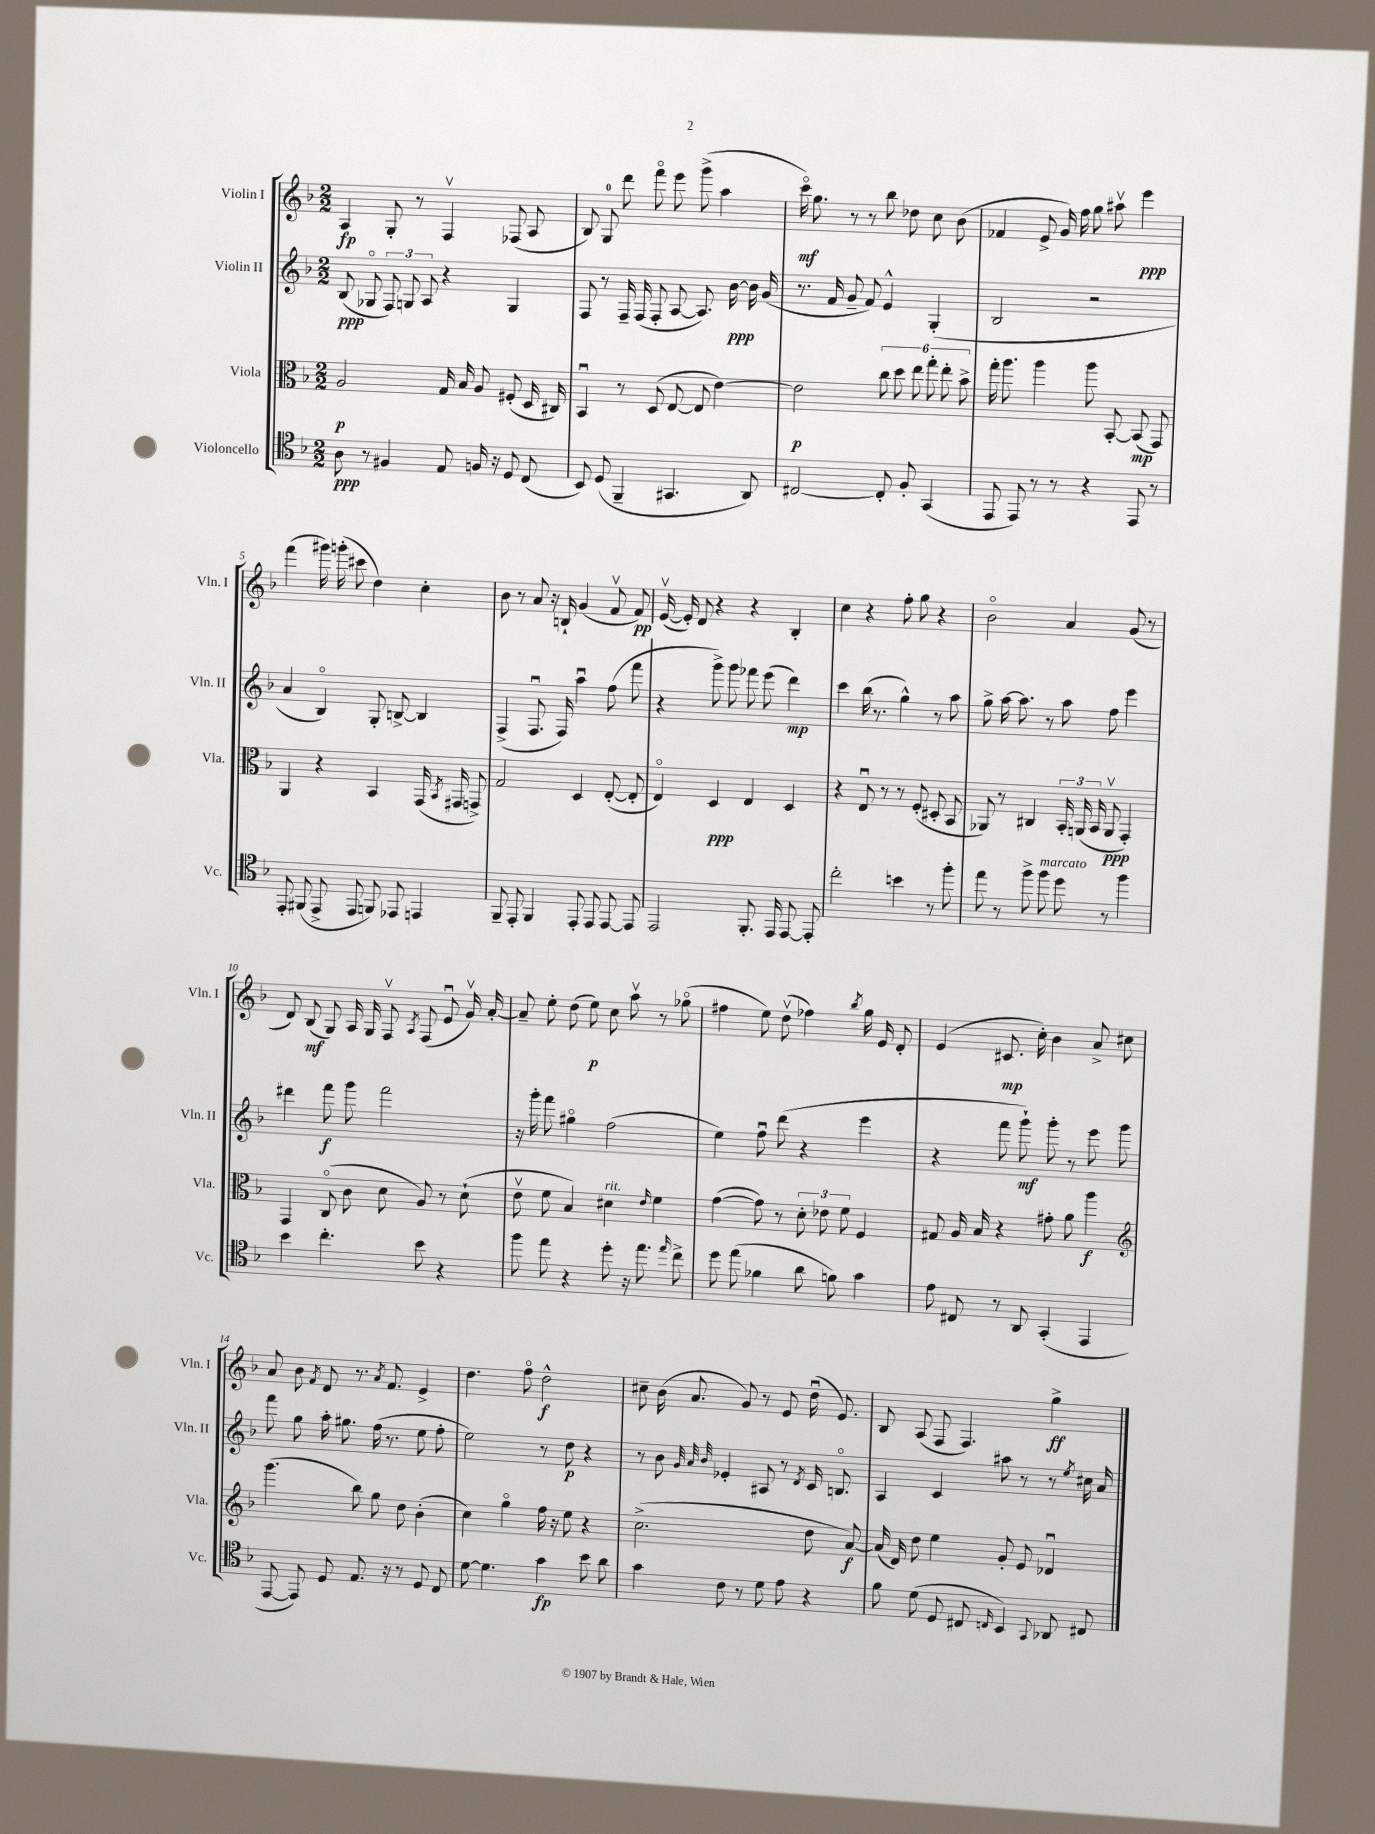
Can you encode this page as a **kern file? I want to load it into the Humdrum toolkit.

**kern	**dynam	**kern	**dynam	**kern	**dynam	**kern	**dynam
*part4	*part4	*part3	*part3	*part2	*part2	*part1	*part1
*staff4	*staff4	*staff3	*staff3	*staff2	*staff2	*staff1	*staff1
*I"Violoncello	*	*I"Viola	*	*I"Violin II	*	*I"Violin I	*
*I'Vc.	*	*I'Vla.	*	*I'Vln. II	*	*I'Vln. I	*
*clefC4	*	*clefC3	*	*clefG2	*	*clefG2	*
*k[b-]	*	*k[b-]	*	*k[b-]	*	*k[b-]	*
*M2/2	*	*M2/2	*	*M2/2	*	*M2/2	*
=1	=1	=1	=1	=1	=1	=1	=1
8A\	ppp	2A/	p	(8B-/	ppp	4A/	fp
8r	.	.	.	8G-X/	.	.	.
4F#X/	.	.	.	12F/)	.	8G'/	.
.	.	.	.	12Gn/	.	.	.
.	.	.	.	.	.	8r	.
.	.	.	.	12A/	.	.	.
8E/	.	16G/	.	4r	.	4Fv/	.
.	.	16B-/	.	.	.	.	.
16Fn/	.	8A/	.	.	.	.	.
16r	.	.	.	.	.	.	.
8D/	.	(8F#X'/	.	4G/	.	(8F-X/	.
(8C/	.	16D/	.	.	.	8A/	.
.	.	16C#X/)	.	.	.	.	.
=2	=2	=2	=2	=2	=2	=2	=2
8BB-/)	.	4BB-u/	.	8F/	.	8B-/)	.
(8D/	.	.	.	8r	.	8G/	.
4FF~/	.	8r	.	16F~/	.	8ddd\	.
.	.	.	.	(16F/	.	.	.
.	.	(8D/	.	8F'/	.	8fff\	.
4.GG#X/	.	[8E/	.	[8A/	.	8eee\	.
.	.	8E/]	.	8.A/])	.	(8ggg^\	.
.	.	[4e\)	.	.	.	4aa\	.
.	.	.	.	[16b-\	ppp	.	.
8AA/)	.	.	.	16b-\]	.	.	.
.	.	.	.	(16g/	.	.	.
=3	=3	=3	=3	=3	=3	=3	=3
[2C#X/	.	2e\]	p	8.r	.	16ccc\)	mf
.	.	.	.	.	.	8.gg\	.
.	.	.	.	16f/	.	.	.
.	.	.	.	8g~/	.	8r	.
.	.	.	.	8f/)	.	8r	.
8C#'/]	.	12cc\	.	4e^^/	.	8bb-\	.
.	.	12dd\	.	.	.	.	.
8F'/	.	.	.	.	.	8dd-X\	.
.	.	12ee\	.	.	.	.	.
(4GG/	.	12gg'\	.	(4G'/	.	8cc\	.
.	.	12ee'\	.	.	.	.	.
.	.	.	.	.	.	(8b-\	.
.	.	12b-^\	.	.	.	.	.
=4	=4	=4	=4	=4	=4	=4	=4
8EE/	.	16gg'\	.	2B-/	.	4f-X/	.
.	.	8.aa\	.	.	.	.	.
8EE/)	.	.	.	.	.	.	.
8r	.	4aa\	.	.	.	8e^/	.
8r	.	.	.	.	.	16g/)	.
.	.	.	.	.	.	16ff\	.
4r	.	8aa\	.	2r	.	8gg\	.
.	.	[8BB-'/	.	.	.	8aa#Xv\	.
8EE/	.	(8BB-/]	mp	.	.	4eee\	ppp
8r	.	8GG/)	.	.	.	.	.
!!LO:LB:g=z
=5	=5	=5	=5	=5	=5	=5	=5
8EE'/	.	4AA/	.	4a/	.	(4fff\	.
(8FF#X/	.	.	.	.	.	.	.
8EE^/	.	4r	.	4B-/)	.	16ggg#X\)	.
.	.	.	.	.	.	(16gggn'\	.
8EE/	.	.	.	.	.	8ccc#X\	.
8FFn/)	.	4BB-/	.	8G'/	.	4dd\)	.
8EE-X/	.	.	.	[8Bn^/	.	.	.
4EEn/	.	(16GG/	.	4B/]	.	4cc'\	.
.	.	8qBB-/	.	.	.	.	.
.	.	16GG#X/	.	.	.	.	.
.	.	8GGn^/)	.	.	.	.	.
=6	=6	=6	=6	=6	=6	=6	=6
8FF~/	.	2G/	.	(4F^/	.	8b-\	.
8EE'/	.	.	.	.	.	8r	.
4FF/	.	.	.	8.Fu/	.	8a/	.
.	.	.	.	.	.	16r	.
.	.	.	.	16F/)	.	16Bn`/	.
8EE'/	.	4D/	.	4aau\	.	(4g/	.
8EE/	.	.	.	.	.	.	.
[8EE/	.	([8E'/	.	(8ff\	.	8fv/	.
8EE/]	.	8E'/]	.	8fff\	.	8f/)	pp
=7	=7	=7	=7	=7	=7	=7	=7
2EE/	.	4E/)	.	4r	.	([16ev/	.
.	.	.	.	.	.	16e'/])	.
.	.	.	.	.	.	8d/	.
.	.	4D/	ppp	8ggg^\)	.	4r	.
.	.	.	.	8ggg\	.	.	.
8.FF'/	.	4E/	.	8fff-X\	.	4r	.
.	.	.	.	(8eee\	.	.	.
16EE/	.	.	.	.	.	.	.
[8EE/	.	4D/	.	4ddd\)	mp	4B-'/	.
8EE'/]	.	.	.	.	.	.	.
=8	=8	=8	=8	=8	=8	=8	=8
2cc'\	.	4r	.	4ccc\	.	4cc\	.
.	.	8Eu/	.	(16bb-\	.	4r	.
.	.	.	.	8.r	.	.	.
.	.	8r	.	.	.	.	.
4bn\	.	8r	.	4gg^^\)	.	8ff'\	.
.	.	(8F'/	.	.	.	8gg\	.
8r	.	8D#X'/	.	8r	.	4r	.
8ff'\	.	8BB-/	.	8aa\	.	.	.
=9	=9	=9	=9	=9	=9	=9	=9
8ee\	.	8AA-X/)	.	8gg^\	.	2b-\	.
8r	.	8r	.	[16aa\	.	.	.
.	.	.	.	8.aa\]	.	.	.
8ff^\	.	4C#X/	.	.	.	.	.
!LO:TX:a:i:t=marcato	!	!	!	!	!	!	!
8ff\	.	.	.	8r	.	.	.
8dd\	.	24BB-'/	.	8aa\	.	4a/	.
.	.	(24AAn/	.	.	.	.	.
.	.	24BB-/	.	.	.	.	.
8r	.	8AAv/	ppp	8ff\	.	.	.
4ff\	.	4GG'/)	.	4eee\	.	(8g/	.
.	.	.	.	.	.	8r	.
!!LO:LB:g=z
=10	=10	=10	=10	=10	=10	=10	=10
4b-\	.	4GG/	.	4ddd#X\	.	8d/)	.
.	.	.	.	.	.	(8B-/	mf
4.cc'\	.	(8C/	.	8fff\	f	8G/)	.
.	.	8c\	.	8ggg\	.	16A/	.
.	.	.	.	.	.	16G/	.
.	.	8d\	.	2fff\	.	8Fv/	.
.	.	.	.	.	.	8qA/	.
8b-\	.	8A/)	.	.	.	(8F/	.
4r	.	8r	.	.	.	8eu/	.
.	.	(8d`\	.	.	.	16gv/)	.
.	.	.	.	.	.	[16a'/	.
=11	=11	=11	=11	=11	=11	=11	=11
8ff\	.	8ev\	.	16r	.	8a~/]	.
.	.	.	.	16ggg'\	.	.	.
8ee\	.	8f\	.	8fff\	.	8ee'\	.
4r	.	4B-/)	.	4gg#X\	.	(8dd\	.
.	.	.	.	.	.	8ee\)	p
!	!	!LO:TX:a:i:t=rit.	!	!	!	!	!
8dd'\	.	4d#X\	.	(2ff\	.	8cc\	.
16r	.	.	.	.	.	8aav\	.
8.ee\	.	.	.	.	.	.	.
.	.	16qqe/	.	.	.	.	.
.	.	4f\	.	.	.	8r	.
16qqee/	.	.	.	.	.	.	.
8cc^\	.	.	.	.	.	(8gg-X\	.
=12	=12	=12	=12	=12	=12	=12	=12
8dd\	.	([4g\	.	4ee\)	.	4ff#X\	.
(8ee\	.	.	.	.	.	.	.
4f-X\	.	8g\])	.	8ffu\	.	8ee\)	.
.	.	8r	.	(8ddd\	.	(8ddv\	.
8a\	.	12d'\	.	4r	.	4ff-X\)	.
.	.	12e-X\	.	.	.	.	.
8fn\)	.	.	.	.	.	.	.
.	.	12f\	.	.	.	.	.
.	.	.	.	.	.	8qbb-/	.
4g\	.	4F/	.	4eee\	.	16gg\	.
.	.	.	.	.	.	16e/	.
.	.	.	.	.	.	8d'/	.
=13	=13	=13	=13	=13	=13	=13	=13
8e\	.	8G#X/	.	4r	.	(4e/	.
8C#X/	.	16A/	.	.	.	.	.
.	.	16B-/	.	.	.	.	.
8r	.	4r	.	8fff\	.	8.c#X/	mp
8AA/	.	.	.	8ggg`\)	mf	.	.
.	.	.	.	.	.	16cc'\)	.
(4GG'/	.	8g#X'\	.	8ggg'\	.	4b-\	.
.	.	8a\	.	8r	.	.	.
4EE/	.	4aa\	f	8eee\	.	8a^/	.
.	.	.	.	8ggg\	.	8cc#X\	.
!!LO:LB:g=z
=14	=14	=14	=14	=14	=14	=14	=14
*	*	*clefG2	*	*	*	*	*
[8EE/	.	(4.ggg\	.	8fff\	.	8a/	.
8EE/])	.	.	.	8gg\	.	8b-\	.
.	.	.	.	.	.	8qf/	.
8D/	.	.	.	16aa'\	.	8d/	.
.	.	.	.	8.gg#X\	.	.	.
8.E/	.	8bb-\)	.	.	.	8.r	.
.	.	8gg\	.	(16ff\	.	.	.
.	.	.	.	.	.	8qa/	.
16r	.	.	.	8.r	.	8.f/	.
8r	.	8dd\	.	.	.	.	.
8D/	.	(4b-'\	.	8ee\	.	4e^/	.
8C/	.	.	.	8ff'\	.	.	.
=15	=15	=15	=15	=15	=15	=15	=15
[8d\	.	4cc\)	.	2ee\)	.	4.dd\	.
4.d\]	.	.	.	.	.	.	.
.	.	4gg\	.	.	.	.	.
.	.	.	.	.	.	8ff\	.
4g\	fp	16ff\	.	8r	.	2dd^^\	f
.	.	16r	.	.	.	.	.
.	.	8ee\	.	8dd\	p	.	.
8b-\	.	4r	.	4r	.	.	.
8a\	.	.	.	.	.	.	.
=16	=16	=16	=16	=16	=16	=16	=16
4g\	.	(2.cc^\	.	8r	.	8cc#X~\	.
.	.	.	.	8b-\	.	(16b-\	.
.	.	.	.	.	.	8.a/	.
.	.	.	.	32qqg/	.	.	.
.	.	.	.	32qqa/	.	.	.
.	.	.	.	32qqb-/	.	.	.
8c\	.	.	.	4e-X'/	.	.	.
8r	.	.	.	.	.	8g/)	.
8d\	.	.	.	8A#X/	.	8r	.
8e\	.	.	.	8r	.	8e/	.
.	.	.	.	8qd/	.	.	.
4r	.	8dd\	.	16c/	.	(16ddu\	.
.	.	.	.	8.Bn/	.	8.e/)	.
.	.	[8a/)	f	.	.	.	.
=17	=17	=17	=17	=17	=17	=17	=17
8f\	.	(16a/]	.	4A/	.	8B-/	.
.	.	16d/)	.	.	.	.	.
(8d\	.	8dd\	.	.	.	(8A/	.
8D/	.	4ee\	.	4c/	.	8F/	.
8C#X/	.	.	.	.	.	4.F/)	.
16qqCn/	.	.	.	.	.	.	.
4BB-/)	.	8g'/	.	8aa#X\	.	.	.
.	.	8e/	.	8r	.	.	.
8qqGG/	.	.	.	.	.	.	.
8AA-X/	.	4d-Xu/	.	8r	.	4gg^\	ff
.	.	.	.	8qee/	.	.	.
8C#X/	.	.	.	16cc#X\	.	.	.
.	.	.	.	16a/	.	.	.
==	==	==	==	==	==	==	==
*-	*-	*-	*-	*-	*-	*-	*-
